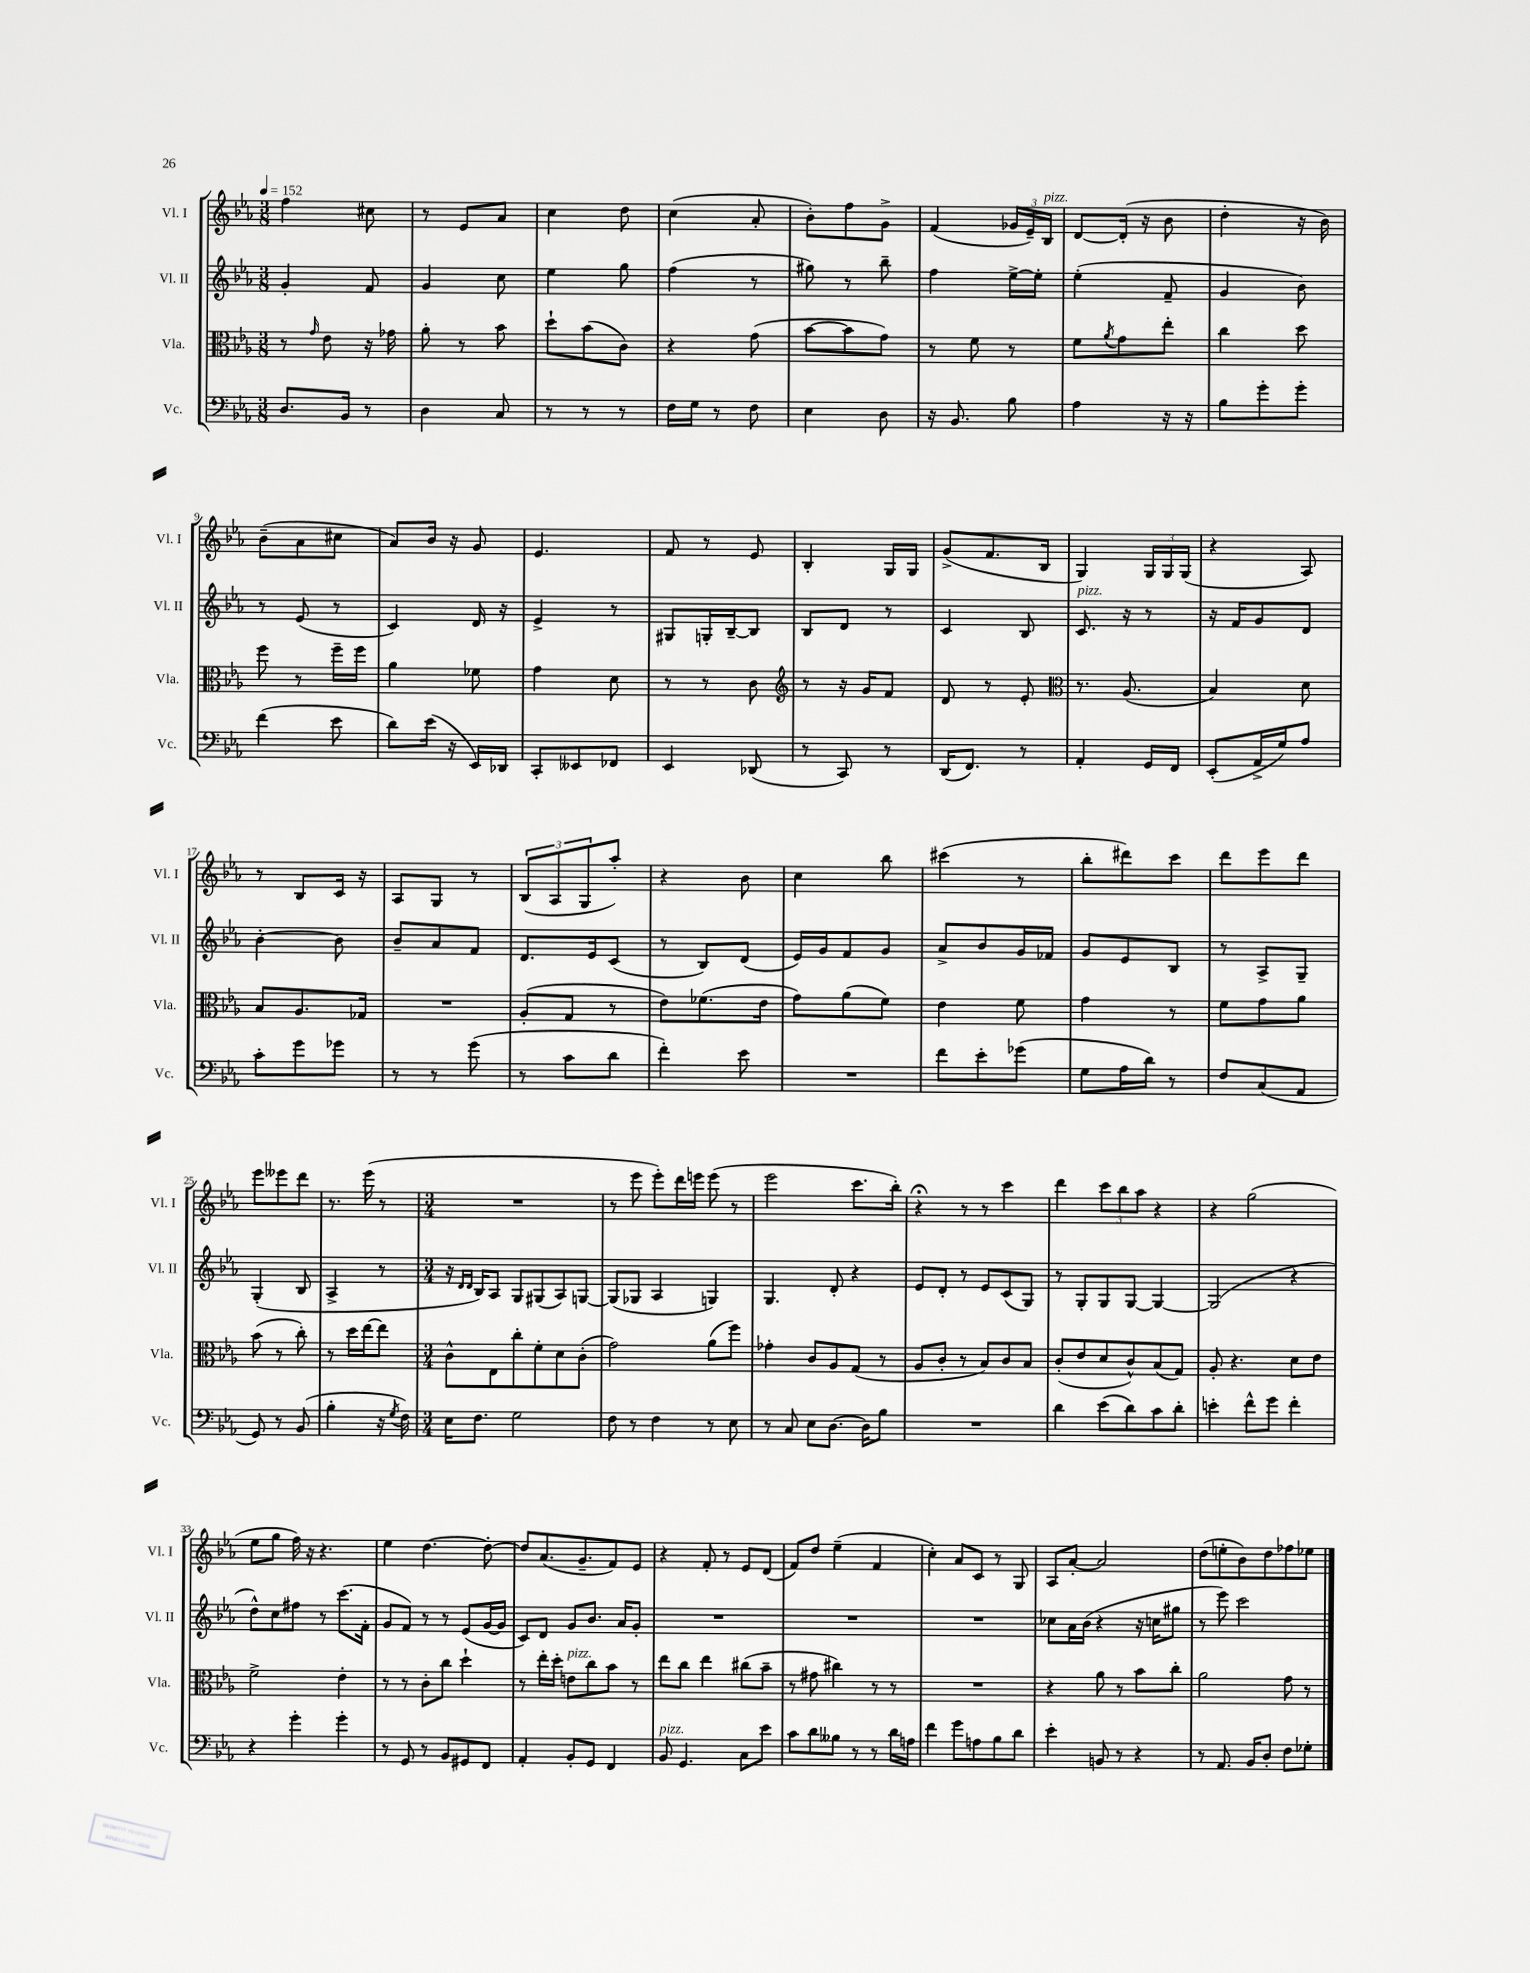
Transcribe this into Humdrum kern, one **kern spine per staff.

**kern	**kern	**kern	**kern
*part4	*part3	*part2	*part1
*staff4	*staff3	*staff2	*staff1
*I"Vc.	*I"Vla.	*I"Vl. II	*I"Vl. I
*I'Vc.	*I'Vla.	*I'Vl. II	*I'Vl. I
*clefF4	*clefC3	*clefG2	*clefG2
*k[b-e-a-]	*k[b-e-a-]	*k[b-e-a-]	*k[b-e-a-]
*M3/8	*M3/8	*M3/8	*M3/8
*MM152	*MM152	*MM152	*MM152
=1	=1	=1	=1
8.D/L	8r	4g'/	4ff\
.	16qqg/	.	.
.	8e-\	.	.
16BB-/Jk	.	.	.
8r	16r	8f/	8cc#X\
.	16g-X\	.	.
=2	=2	=2	=2
4D\	8a-'\	4g/	8r
.	8r	.	8e-/L
8C/	8b-\	8cc\	8a-/J
=3	=3	=3	=3
8r	8dd`\L	4ee-\	4cc\
8r	(8b-\	.	.
8r	8c\J)	8gg\	8dd\
=4	=4	=4	=4
16F\LL	4r	(4ff\	(4cc\
16G\JJ	.	.	.
8r	.	.	.
8F\	(8g\	8r	8a-'/
=5	=5	=5	=5
4E-\	[8b-\L	8gg#X\)	8b-'\L)
.	8b-\]	8r	8ff\
8D\	8g\J)	8bb-~\	8g^\J
=6	=6	=6	=6
16r	8r	4ff\	(4f/
8.BB-/	.	.	.
.	8f\	.	.
8B-\	8r	[16ee-^\LL	24g-X/LL
.	.	.	24e-~/)
.	.	16ee-'\JJ]	.
!	!	!	!LO:TX:a:i:t=pizz.
.	.	.	24B-/JJ
=7	=7	=7	=7
4A-\	8f\L	(4ee-'\	[8d/L
.	8qa-/	.	.
.	8g\	.	(16d'/Jk]
.	.	.	16r
16r	8ee-'\J	8f~/	8b-\
16r	.	.	.
=8	=8	=8	=8
8B-\L	4cc\	4g/	4dd'\
8g'\	.	.	.
8g'\J	8dd\	8b-\)	16r
.	.	.	16b-\)
!!LO:LB:g=z
=9	=9	=9	=9
(4f\	8ff\	8r	(8b-~\L
.	8r	(8e-/	8a-\
8e-\	16ff~\LL	8r	8cc#X\J
.	16ff\JJ	.	.
=10	=10	=10	=10
8d\L)	4a-\	4c/)	8a-/L)
(16e-\Jk	.	.	16b-/Jk
16r	.	.	16r
16EE-/LL)	8f-X\	16d/	8g/
16DD-X/JJ	.	16r	.
=11	=11	=11	=11
8CC'/L	4g\	4e-^/	4.e-/
8EE--X/	.	.	.
8FF-X/J	8d\	8r	.
=12	=12	=12	=12
4EE-/	8r	8G#X/L	8f/
.	8r	16Gn'/L	8r
.	.	[16B-~/J	.
(8DD-X/	8c\	8B-/J]	8e-/
=13	=13	=13	=13
*	*clefG2	*	*
8r	8r	8B-/L	4B-'/
8CC/)	16r	8d/J	.
.	16g/KL	.	.
8r	8f/J	8r	16G/LL
.	.	.	16G/JJ
=14	=14	=14	=14
(16DD/KL	8d/	4c/	(8g^/L
8.FF/J)	.	.	.
.	8r	.	8.f/
8r	8e-'/	8B-/	.
.	.	.	16B-/Jk
=15	=15	=15	=15
*	*clefC3	*	*
!	!	!LO:TX:a:i:t=pizz.	!
4AA-'/	8.r	8.c/	4G/)
.	(8.A-/	16r	.
16GG/LL	.	8r	24G/LL
.	.	.	24G/
16FF/JJ	.	.	.
.	.	.	(24G/JJ
=16	=16	=16	=16
(8EE-'/L	4B-/)	16r	4r
.	.	16f/KL	.
16AA-^/L	.	8g/	.
16G/J)	.	.	.
8A-/J	8d\	8d/J	8A-/)
!!LO:LB:g=z
=17	=17	=17	=17
8c'\L	8B-/L	[4b-'\	8r
8g\	8.A-/	.	8B-/L
8g-X\J	.	8b-\]	16c/Jk
.	16G-X/Jk	.	16r
=18	=18	=18	=18
8r	4.r	8b-~/L	8A-/L
8r	.	8a-/	8G/J
(8g\	.	8f/J	8r
=19	=19	=19	=19
8r	(8A-'/L	8.d/L	(12B-/L
.	.	.	12A-/
8c\L	8G/J	.	.
.	.	.	12G/
.	.	16e-/k	.
8d\J	8r	(8c/J	8aa-'/J)
=20	=20	=20	=20
4f'\)	8e-\L)	8r	4r
.	(8.f-X\	8B-/L)	.
8e-\	.	(8d/J	8b-\
.	16e-\Jk	.	.
=21	=21	=21	=21
4.r	8g\L)	16e-/LL)	4cc\
.	.	16g/J	.
.	(8a-\	8f/	.
.	8f\J)	8g/J	8bb-\
=22	=22	=22	=22
8f\L	4e-\	8a-^/L	(4ccc#X\
8e-'\	.	8b-/	.
(8g-X\J	8f\	16g/L	8r
.	.	16f-X/JJ	.
=23	=23	=23	=23
8G\L	4g\	8g/L	8bb-'\L
16A-\L	.	8e-/	8ddd#X\)
16d\JJ)	.	.	.
8r	8r	8B-/J	8ccc\J
=24	=24	=24	=24
8F/L	8f\L	8r	8ddd\L
(8C/	8g\	8A-^/L	8eee-\
8AA-/J	8a-\J	8G~/J	8ddd\J
!!LO:LB:g=z
=25	=25	=25	=25
8GG/)	(8b-\	(4G'/	8eee-\L
8r	8r	.	8eee--X\
(8BB-/	8cc'\)	8B-/	8ddd\J
=26	=26	=26	=26
4B-'\	8r	4A-^/	8.r
.	16dd\LL	.	.
.	[16ee-\J	.	(16eee-\
16r	8ee-\J]	8r	8r
8qG/	.	.	.
16F\)	.	.	.
=27	=27	=27	=27
*M3/4	*M3/4	*M3/4	*M3/4
16E-\KL	8c^^\L	16r	2.r
.	.	16qqd/LL	.
.	.	16qqd/JJ	.
8.F\J	.	16B-/KL)	.
.	8E-\	8A-/J	.
2G\	8cc'\	8G/L	.
.	8f'\	(8G#X/	.
.	8d\	8A-/)	.
.	(8c'\J	[8Gn/J	.
=28	=28	=28	=28
8F\	2g\)	(8G/L]	8r
8r	.	8G-X/J	8eee-\
4F\	.	4A-/	8eee-'\L)
.	.	.	16ddd\L
.	.	.	16eeen\JJ
8r	(8a-\L	4Gn/)	(8eee\
8E-\	8ff\J)	.	8r
=29	=29	=29	=29
8r	4g-X'\	4.G/	2eee-\
8C/	.	.	.
8E-\L	8c/L	.	.
[8.D\J	8A-/	8d'/	.
.	(8G/J	4r	8.ccc\L
16D\KL]	.	.	.
8B-\J	8r	.	.
.	.	.	16bb-'\Jk)
=30	=30	=30	=30
2.r	8A-/L	8e-/L	4r;<
.	8c'/J	8d'/J	.
.	8r	8r	8r
.	8B-/L)	8e-/L	8r
.	8c/	(8c/	4ccc\
.	8B-/J	8G/J)	.
=31	=31	=31	=31
4d\	(8c'/L	8r	4ddd\
.	8e-/	8G'/L	.
(8e-\L	8d/	8G/	12ccc\L
.	.	.	12bb-\
8d\)	8c^^/)	[8G/J	.
.	.	.	12aa-\J
8c\	(8B-/	4G/_	4r
8d'\J	8G/J)	.	.
=32	=32	=32	=32
4en'\	8A-'/	(2G/]	4r
.	4.r	.	.
8f^^\L	.	.	(2gg\
8g\J	.	.	.
4f'\	8d\L	4r	.
.	8e-\J	.	.
!!LO:LB:g=z
=33	=33	=33	=33
4r	2f^\	8dd^^\L)	8ee-\L
.	.	8cc\	8gg\J
4g'\	.	8ff#X\J	16ff\)
.	.	.	16r
.	.	8r	4.r
4g'\	4e-'\	(8.ccc\L	.
.	.	16f'\Jk	.
=34	=34	=34	=34
8r	8r	8g/L	4ee-\
8GG/	8r	8f/J)	.
8r	8c'\L	8r	[4.dd\
8BB-/L	8cc\J	8r	.
8GG#X/	4dd`\	(8e-/L	.
8FF/J	.	[16g/L	8dd'\_
.	.	16g/JJ]	.
=35	=35	=35	=35
4AA-'/	8r	8c/L)	8dd/L]
.	16ee-'\LL	8d/J	(8.a-/
.	16dd'\JJ	.	.
!	!LO:TX:a:i:t=pizz.	!	!
8BB-'/L	8en\L	8g/L	.
.	.	.	8.g~/
8GG/J	8cc\	8.b-/J	.
4FF/	8b-\J	.	8f/)
.	.	16a-/KL	.
.	8r	8g'/J	8e-/J
=36	=36	=36	=36
!LO:TX:a:i:t=pizz.	!	!	!
8BB-/	8ee-\L	2.r	4r
4.GG/	8cc\J	.	.
.	4ee-\	.	8f'/
.	.	.	8r
8C\L	(8cc#X\L	.	8e-/L
8e-\J	8b-~\J	.	(8d/J
=37	=37	=37	=37
8c\L	8r	2.r	8f/L)
8d\	8g#X\	.	8dd/J
8B--X\J	4cc#X\)	.	(4ee-~\
8r	.	.	.
8r	8r	.	4f/
16d\LL	8r	.	.
16An\JJ	.	.	.
=38	=38	=38	=38
4f\	2.r	2.r	4cc'\)
8g\L	.	.	8a-/L
8An\	.	.	8c/J
8B-\	.	.	8r
8d\J	.	.	8G/
=39	=39	=39	=39
4e-'\	4r	8cc-X\L	8A-/L
.	.	16a-\L	[8a-'/J
.	.	(16b-\JJ	.
8BBn/	8a-\	4r	2a-/]
8r	8r	.	.
4r	8b-\L	16r	.
.	.	16ccn\KL	.
.	8cc'\J	8gg#X\J	.
=40	=40	=40	=40
8r	2a-\	8r	(8dd\L
8.AA-/	.	8eee-\)	8een'\
.	.	2ccc\	8b-\)
16BB-/KL	.	.	.
8D'/J	.	.	8dd\
8F\L	8g\	.	8ff-X\
8G-X'\J	8r	.	8ee-X\J
==	==	==	==
*-	*-	*-	*-
